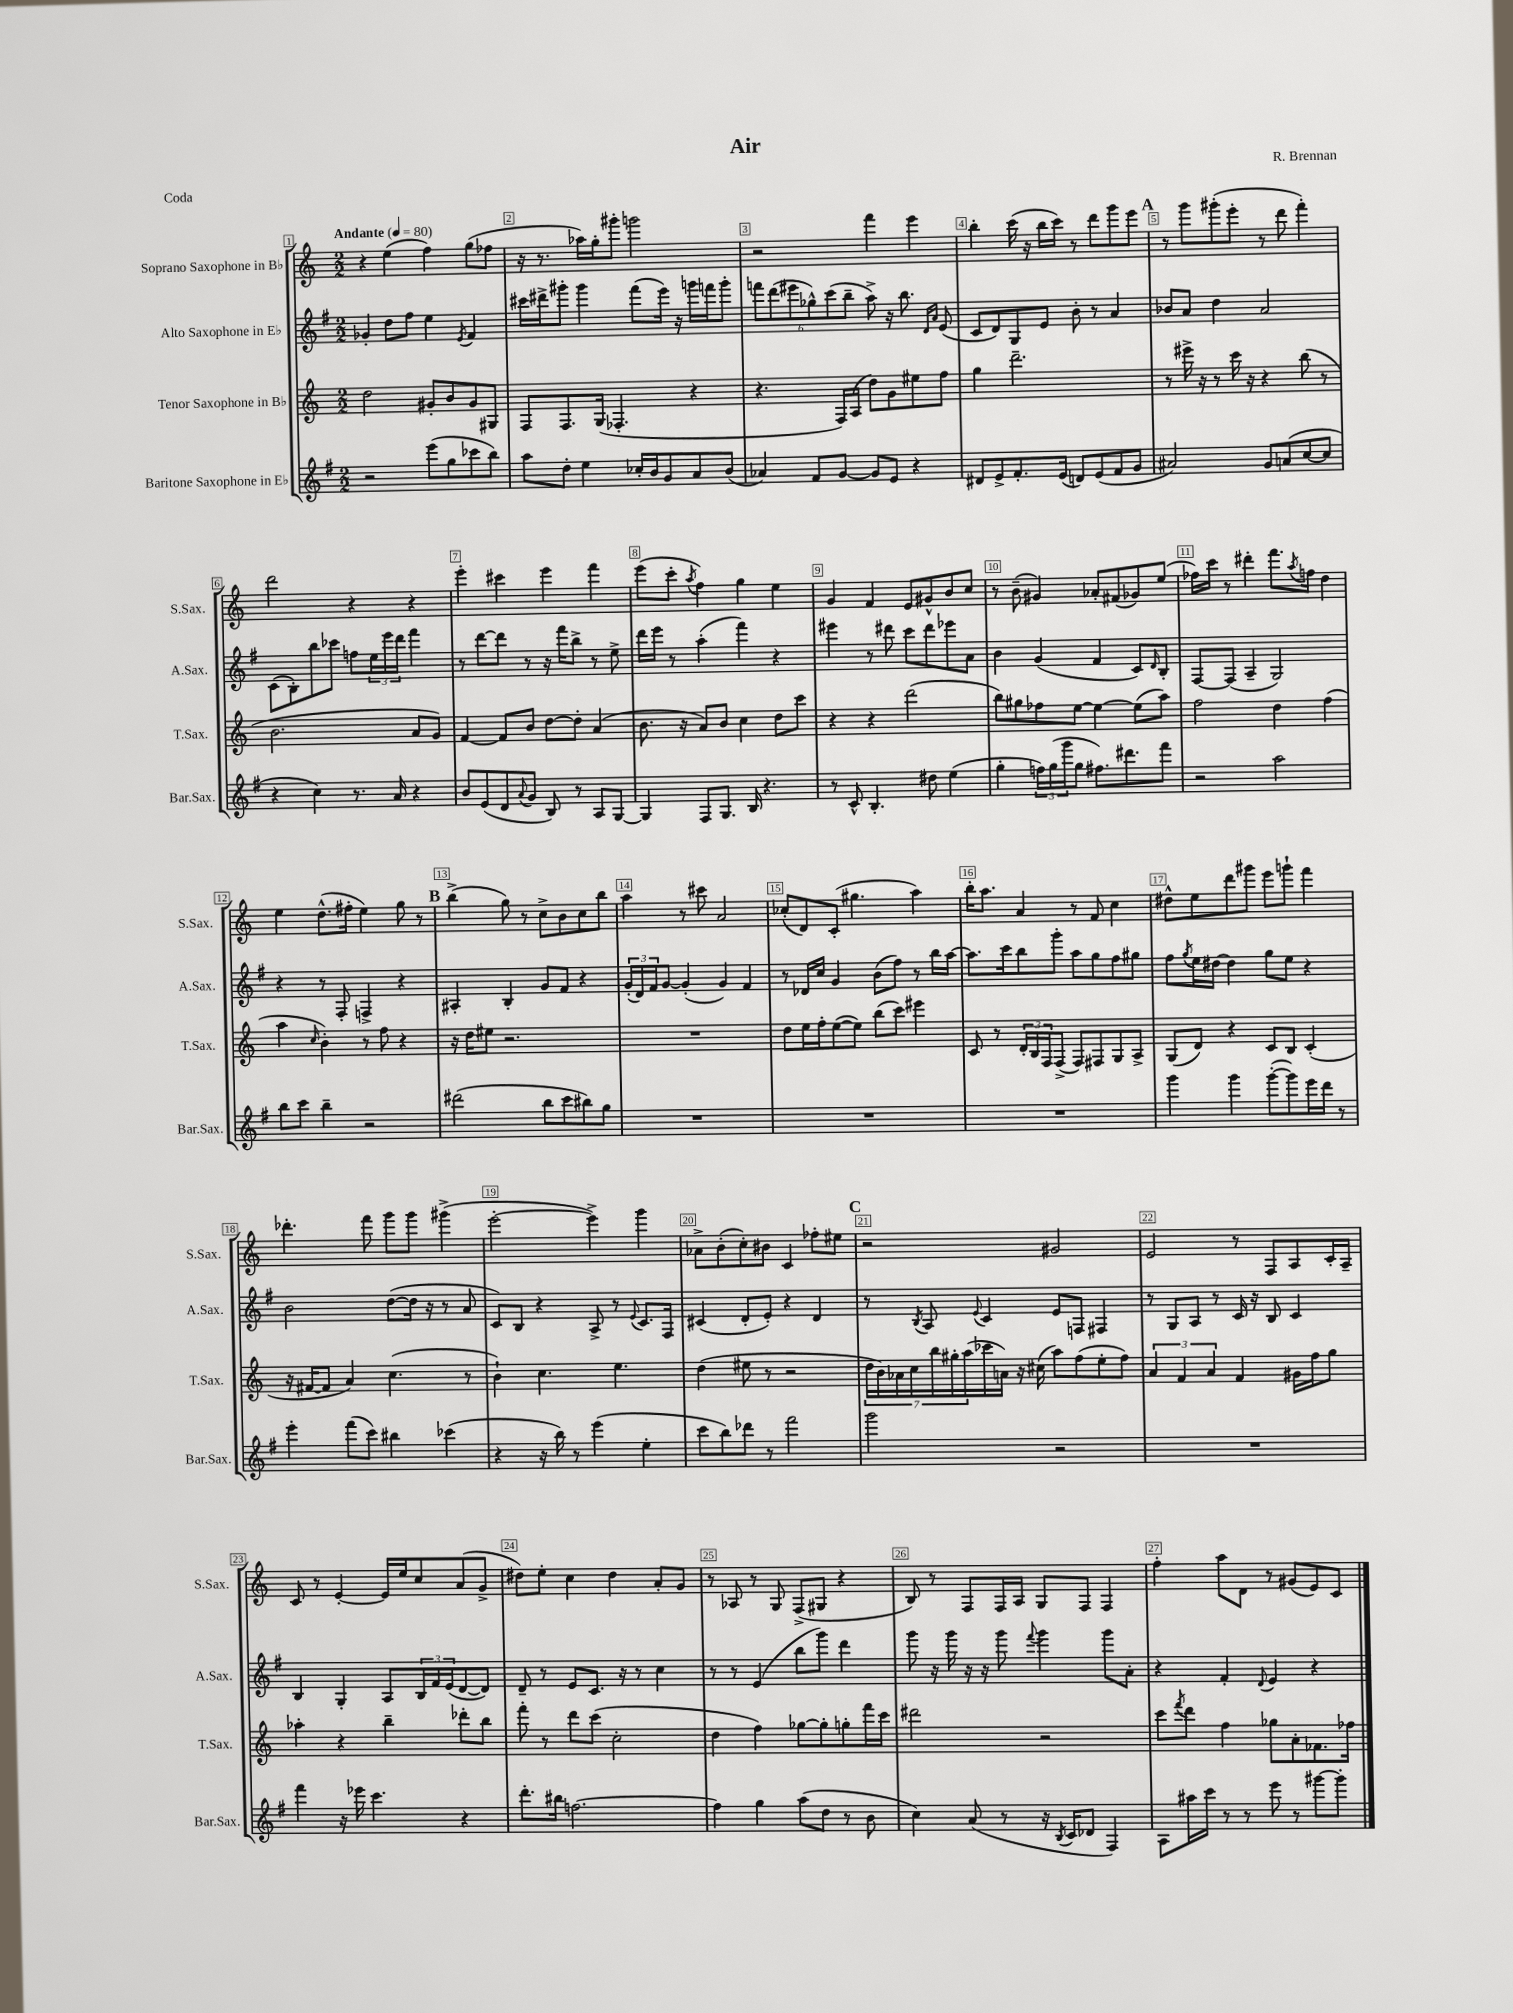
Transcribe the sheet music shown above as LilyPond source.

\header { title = "Air" composer = "R. Brennan" piece = "Coda" }
<<
\new StaffGroup <<
\new Staff = "s0" \with { instrumentName = "Soprano Saxophone in Bb" shortInstrumentName = "S.Sax." } {
    \clef treble \key c \major \numericTimeSignature \time 2/2 \tempo "Andante" 4 = 80
    r4 e''4( f''4) g''8( fes''8 |
    r16 r8. aes''16) g''16-. gis'''8-. g'''2 |
    r2 f'''4 e'''4 |
    b''4-. c'''16( r16 b''16 c'''16) r8 d'''8 g'''8 e'''8 |
    \mark \markup { \bold "A" } r8 g'''8 gis'''8-.( e'''8-. r8 d'''8 f'''4-.) |
    d'''2 r4 r4 |
    e'''4-. cis'''4 e'''4 f'''4 |
    e'''8( c'''8-. \acciaccatura { a''8 } f''4) g''4 e''4 |
    g'4 f'4 e'8 gis'8-^ b'8 c''8 |
    r8 b'8--( gis'4) aes'8-. fis'8( ges'8) e''8( |
    fes''16) c'''16 r8 dis'''4-. f'''8. \acciaccatura { a''8 } f''16 d''4 |
    e''4 d''8.-^( fis''16-. e''4) g''8 r8 |
    \mark \markup { \bold "B" } b''4->( g''8) r8 c''8-> b'8 c''8 b''8 |
    a''4 r8 cis'''8 a'2 |
    ces''8-.( d'8) c'8-.( gis''4. a''4) |
    b''16-. a''8. a'4 r8 f'8 c''4 |
    dis''8-^ e''8 d'''8 gis'''8 e'''8 g'''8-! f'''4 |
    des'''4.-. f'''8 g'''8 g'''8 gis'''4->( |
    e'''2~-. e'''4->) g'''4 |
    aes'8-> b'8-.( c''8-.) bis'8 c'4 fes''8-. eis''8 |
    \mark \markup { \bold "C" } r2 gis'2 |
    e'2 r8 f8 a8 c'16-. a16-- |
    c'8 r8 e'4~-. e'16 e''16 c''8 a'8( g'8-> |
    dis''8) e''8-. c''4 dis''4 a'8-. g'8 |
    r8 aes8 r8 g8 f8->( gis8 r4 |
    b8) r8 f8 f16 a16 g8 f8 f4 |
    f''4-. a''8 d'8 r8 gis'8( e'8) c'8 \bar "|." |
}
\new Staff = "s1" \with { instrumentName = "Alto Saxophone in Eb" shortInstrumentName = "A.Sax." } {
    \clef treble \key g \major \numericTimeSignature \time 2/2
    ges'4-. d''8 fis''8 e''4 \acciaccatura { e'8 } fis'4 |
    cis'''16 dis'''16-> gis'''8-. gis'''4 fis'''8( e'''16) r16 g'''16 f'''16 g'''8-. |
    \tuplet 6/4 { f'''8 d'''8( eis'''8 ges''8-^) c'''8( b''8-- } a''8->) r16 b''8. \grace { d'16 a'16 } e'8( |
    c'8 d'8) g8 e'8 b'8-. r8 a'4 |
    \mark \markup { \bold "A" } bes'8 a'8 d''4 a'2 |
    c'8( b8-.) b''8 ces'''8 f''8 \tuplet 3/2 { e''16 e'''16 d'''16 } fis'''4 |
    r8 d'''8~ d'''8 r8 r16 fis'''16 b''8-> r8 e''8-> |
    d'''16 e'''16 r8 a''4-.( fis'''4) r4 |
    eis'''4 r8 dis'''8 c'''8 dis'''8 ees'''8 a'8 |
    b'4 g'4( fis'4 c'8) \grace { d'16 } b8-. |
    fis8~ fis8( a4-- g2) |
    r4 r8 fis8-. f4-> r4 |
    \mark \markup { \bold "B" } ais4-. b4-. g'8 fis'8 r4 |
    \tuplet 3/2 { g'16-.( d'16) fis'16 } g'8~ g'4-.( g'4) fis'4 |
    r8 des'16 c''16 g'4 b'8( fis''8) r8 b''16 a''16~ |
    a''8. c'''16 b''8 g'''8-. a''8 g''8 fis''8 gis''8 |
    fis''8 \acciaccatura { g''8 } e''16 dis''16~ dis''4 g''8 e''8 r4 |
    b'2 d''8~( d''16 r16 r8 a'8 |
    c'8) b8 r4 a8-> r8 \appoggiatura { e'8 } c'8. fis16 |
    cis'4( d'8-. e'8-.) r4 d'4 |
    \mark \markup { \bold "C" } r8 \acciaccatura { b8 } a8 \appoggiatura { e'8 } c'4 e'8 f8 fis4 |
    r8 g8 a8 r8 c'16 r16 b8 c'4 |
    b4 g4-. a8 \tuplet 3/2 { b16 fis'16 e'16( } d'8~ d'8) |
    d'8-- r8 e'8 c'8. r16 r8 c''4 |
    r8 r8 e'4( b''8 g'''8) d'''4 |
    g'''8 r16 g'''16 r16 r16 g'''8 \appoggiatura { fis'''8 } g'''4 g'''8 a'8-. |
    r4 fis'4-. \appoggiatura { d'8 } e'4 r4 \bar "|." |
}
\new Staff = "s2" \with { instrumentName = "Tenor Saxophone in Bb" shortInstrumentName = "T.Sax." } {
    \clef treble \key c \major \numericTimeSignature \time 2/2
    d''2 gis'8-. b'8 gis'8 gis8 |
    f8 f8. g16( fes4.-. r4 |
    r4. f16) a16( d''8) g'8 eis''8 f''8 |
    g''4 d'''2.-- |
    \mark \markup { \bold "A" } r8 eis'''16-> r16 r8 c'''16 r16 r4 b''8( r8 |
    b'2. a'8 g'8) |
    f'4~ f'8 b'8 d''8~ d''8-. a'4( |
    b'8. r16 a'8) b'8 c''4 d''8 c'''8 |
    r4 r4 d'''2( |
    b''8) gis''8 fes''8 e''8~ e''4~ e''8( a''8) |
    f''2 d''4 f''4( |
    a''4 \grace { c''16 } b'4-.) r8 f''8 r4 |
    \mark \markup { \bold "B" } r16 d''16 eis''8 r2. |
    R1 |
    d''8 e''16 f''16-. e''8~( e''8) b''8( c'''8) eis'''4 |
    c'8 r8 \tuplet 3/2 { d'16-. b16 f16 } f8->( f8) fis8 g8 a8-> |
    g8( d'8) r4 c'8 b8 c'4-.( |
    r16 fis'16~ fis'8 a'4) c''4.( r8 |
    b'4-!) c''4. e''4. |
    d''4( eis''8 r8 r2 |
    \mark \markup { \bold "C" } \tuplet 7/4 { d''16 b'16) aes'16 c''16 b''16 gis''16-. a''16( } ces'''16 a'16) r16 cis''16( a''8) f''8( e''8-. f''8) |
    \tuplet 3/2 { a'4 f'4 a'4 } f'4 gis'16 f''16 g''8 |
    aes''4-. r4 b''4-- des'''8-. b''8 |
    f'''8-. r8 d'''8 c'''8( c''2-. |
    d''4 f''4) ges''8~ ges''8-. g''8-. f'''16 c'''16 |
    dis'''2 r2 |
    c'''8 \acciaccatura { f'''8 } d'''8 f''4 ges''8 a'8-. fes'8. fes''16 \bar "|." |
}
\new Staff = "s3" \with { instrumentName = "Baritone Saxophone in Eb" shortInstrumentName = "Bar.Sax." } {
    \clef treble \key g \major \numericTimeSignature \time 2/2
    r2 e'''8( g''8 ces'''8 b''8) |
    a''8 d''8-. e''4 ces''16-. b'16 g'8 a'8 b'8( |
    aes'4) fis'8 g'8~ g'8 e'8 r4 |
    dis'8 e'8-> fis'8.-. e'16( d'8) e'8( fis'8 g'8 |
    \mark \markup { \bold "A" } ais'2) g'8 a'8( c''8~ c''8 |
    r4 c''4) r8. a'16 r4 |
    b'8 e'8( d'8 \appoggiatura { a'8 } g'8 b8) r8 a8 g8~ |
    g4 fis8 g8. b16 r4. |
    r8 c'8-^ b4.-. dis''8 e''4( |
    g''4-. \tuplet 3/2 { f''16) g''16( g'''16 } g''8 fis''8.) dis'''8. fis'''8 |
    r2 a''2 |
    b''8 c'''8 b''4-- r2 |
    \mark \markup { \bold "B" } dis'''2( b''8 c'''8 bis''8) g''8 |
    R1 |
    R1 |
    R1 |
    g'''4 g'''4 g'''8~-.( g'''8) e'''16 d'''16 r8 |
    e'''4-. fis'''8( c'''8) bis''4 ces'''4( |
    r4 r16 b''16) r8 e'''4( e''4-. |
    c'''8 b''8) des'''8 r8 fis'''2 |
    \mark \markup { \bold "C" } g'''2 r2 |
    R1 |
    fis'''4 r16 ees'''16 c'''4. r4 |
    d'''8.-. bis''16 f''2.~ |
    f''4 g''4 a''8( d''8 r8 b'8 |
    c''4) a'8( r8 r16 \acciaccatura { b8 } c'16 des'8 fis4) |
    a8 ais''16 c'''16 r8 r8 e'''8 r8 gis'''8~ gis'''8-. \bar "|." |
}
>>
>>
\layout { \context { \Score \override BarNumber.break-visibility = ##(#f #t #t) barNumberVisibility = #all-bar-numbers-visible \override BarNumber.stencil = #(make-stencil-boxer 0.1 0.3 ly:text-interface::print) } }
